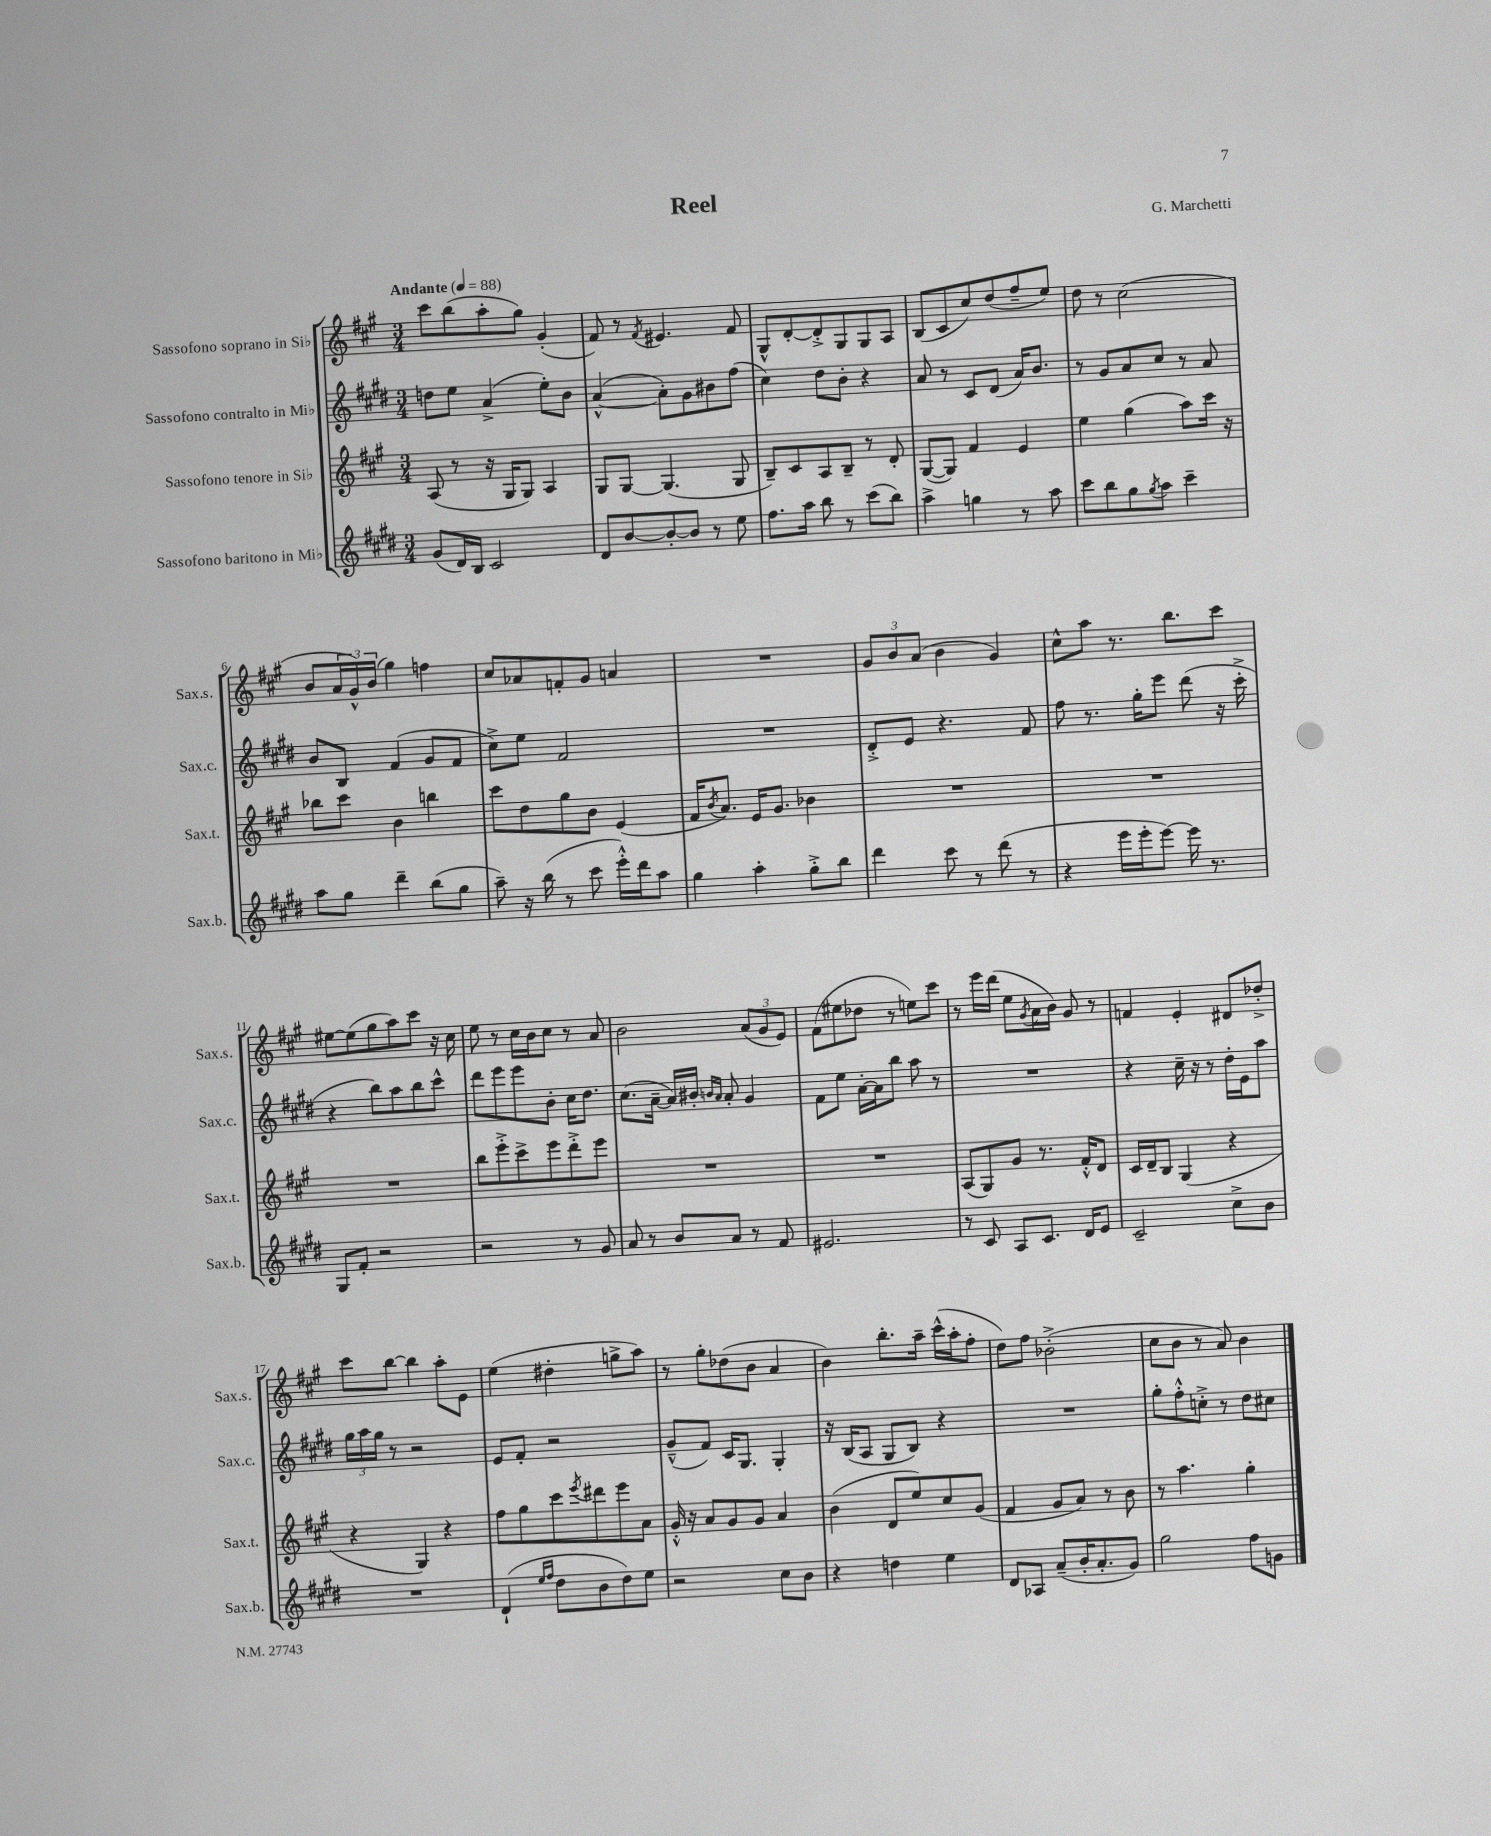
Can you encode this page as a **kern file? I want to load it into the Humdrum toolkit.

**kern	**kern	**kern	**kern
*part4	*part3	*part2	*part1
*staff4	*staff3	*staff2	*staff1
*I"Sassofono baritono in Mi♭	*I"Sassofono tenore in Si♭	*I"Sassofono contralto in Mi♭	*I"Sassofono soprano in Si♭
*I'Sax.b.	*I'Sax.t.	*I'Sax.c.	*I'Sax.s.
*clefG2	*clefG2	*clefG2	*clefG2
*k[f#c#g#d#]	*k[f#c#g#]	*k[f#c#g#d#]	*k[f#c#g#]
*M3/4	*M3/4	*M3/4	*M3/4
*MM88	*MM88	*MM88	*MM88
=1	=1	=1	=1
!	!	!	!LO:TX:a:B:t=Andante
(8g#/L	(8A/	8ddn\L	8ccc#\L
16d#/L)	8r	8ee\J	(8bb\
16B/JJ	.	.	.
2c#/	16r	(4a^/	8aa'\
.	16G#/KL	.	.
.	8G#/J)	.	8gg#\J)
.	4A/	8ee'\L)	(4g#'/
.	.	8b\J	.
=2	=2	=2	=2
8d#/L	8G#/L	([4a^^/	8f#/)
[8b/	[8G#/J	.	8r
.	.	.	8qf#/
8b'/_	(4.G#/]	8a'\L])	4.e#X/
8b/J]	.	8g#\	.
8r	.	8b#X\	.
8ee\	8G#/	(8ff#\J	8f#/
=3	=3	=3	=3
8.ff#\L	8B~/L)	4cc#\)	8G#^^/L
.	8c#/	.	[8d'/
16aa\Jk	.	.	.
8bb\	8A/	8dd#\L	8d'^/]
8r	8B~/J	8b'\J	8G#/
(8ccc#\L	8r	4r	8G#/
8bb\J)	8d'/	.	8A/J
=4	=4	=4	=4
4aa^\	([8G#/L	8a/	(8B/L
.	8G#/J])	8r	8c#/
4ggn\	4f#/	8c#/L	8cc#/)
.	.	(8d#/J	(8dd/
8r	4e/	16a/KL)	8ff#~/
.	.	8.b/J	.
8aa\	.	.	8ee/J)
=5	=5	=5	=5
8ccc#\L	4ee\	8r	8dd\
8bb\	.	8g#/L	8r
8gg#\	(4gg#\	8a/	(2cc#\
8qgg#/	.	.	.
8aa\J	.	8cc#/J	.
4ccc#~\	8aa\L)	8r	.
.	16ccc#\Jk	8a/	.
.	16r	.	.
!!LO:LB:g=z
=6	=6	=6	=6
8aa\L	8bb-X\L	8b/L	8b/L
8gg#\J	8ccc#\J	8B/J	24a/L
.	.	.	24g#^^/)
.	.	.	(24b/JJ
4ddd#~\	4b\	(4f#/	4gg#\)
(8bb\L	4bbn\	8g#/L	4ffn\
8gg#\J	.	8f#/J	.
=7	=7	=7	=7
8aa~\)	8ccc#\L	8cc#^\L)	8cc#/L
16r	8dd\	8ee\J	8a-X/
(16bb\	.	.	.
8r	8gg#\	2f#/	8fn'/
8ccc#\	8b\J	.	8g#/J
16eee'^^\LL)	(4e/	.	4an/
16ddd#\J	.	.	.
8aa\J	.	.	.
=8	=8	=8	=8
4gg#\	16f#/KL	2.r	2.r
.	8qb/	.	.
.	8.a/J)	.	.
4aa'\	16e/KL	.	.
.	8.g#/J	.	.
8gg#'^\L	4b-X\	.	.
8bb\J	.	.	.
=9	=9	=9	=9
4ddd#\	2.r	8d#'^/L	12g#/L
.	.	.	12b/
.	.	8e/J	.
.	.	.	(12a/J
8ccc#\	.	4.r	4b\
8r	.	.	.
(8ddd#\	.	.	4g#/)
8r	.	8f#/	.
=10	=10	=10	=10
4r	2.r	8ff#\	8cc#^^\L
.	.	8.r	8aa\J
16eee\LL	.	.	8.r
16eee'\J	.	16gg#'\KL	.
[8eee\J)	.	8eee\J	.
.	.	.	8.bb\L
16eee\]	.	(8ddd#\	.
8.r	.	.	.
.	.	16r	8ccc#\J
.	.	16ccc#'^\	.
!!LO:LB:g=z
=11	=11	=11	=11
8G#/L	2.r	4r	[8ee#X\L
8f#'/J	.	.	(8ee#\]
2r	.	8bb\L)	8gg#\
.	.	8aa\	8aa\)
.	.	8bb\	8ccc#\J
.	.	8ccc#^^\J	16r
.	.	.	16cc#\
=12	=12	=12	=12
2r	8bb\L	8ddd#\L	8ee\
.	8eee'^\	8eee\	8r
.	8ccc#^\	8eee\	16cc#\LL
.	.	.	16b\J
.	8eee\	8b'\J	8cc#\J
8r	8ddd'^\	16cc#\KL	8r
.	.	8.dd#\J	.
8g#/	8eee\J	.	8a/
=13	=13	=13	=13
8a/	2.r	(8.cc#\L	2b\
8r	.	.	.
.	.	[16a~\Jk	.
8b/L	.	16a/LL])	.
.	.	16b#X'/JJ	.
.	.	16qqbn/LL	.
.	.	16qqa/JJ	.
8a/J	.	8a'/	.
8r	.	4g#/	(12a/L
.	.	.	12g#/
8f#/	.	.	.
.	.	.	12e/J)
=14	=14	=14	=14
2.e#X/	2.r	8f#\L	(8f#\L
.	.	8ee\J	8ee#X\
.	.	[16a'\LL	8dd-X\J
.	.	16a\J]	.
.	.	8bb\J	8r
.	.	8aa\	8een\L)
.	.	8r	8ccc#\J
=15	=15	=15	=15
8r	(8A/L	2.r	8r
8c#/	8G#/)	.	16eee\LL
.	.	.	(16ddd\JJ
8A/L	8g#/J	.	8ee\L
.	.	.	8qg#/
8.c#/J	8.r	.	16a\L
.	.	.	16b\JJ)
.	.	.	8g#/
16d#/KL	16f#'^^/KL	.	.
8e/J	8d/J	.	8r
=16	=16	=16	=16
2c#~/	16c#/LL	4r	4fn/
.	16d~/J	.	.
.	8B/J	.	.
.	(4G#/	16cc#~\	4e'/
.	.	16r	.
.	.	8r	.
8cc#^\L	4r	16dd#'\LL	8d#X/L
.	.	16e\J	.
8b\J	.	8aa\J	8dd-X'^/J
!!LO:LB:g=z
=17	=17	=17	=17
2.r	4r	24gg#\LL	8ccc#\L
.	.	24aa\	.
.	.	24gg#\JJ	.
.	.	8r	[8bb\J
.	4G#/)	2r	4bb\]
.	4r	.	8aa'\L
.	.	.	8e\J
=18	=18	=18	=18
(4d#`/	8ff#\L	8e/L	(4ee\
.	8gg#\	8f#'/J	.
16qqee/LL	.	.	.
16qqff#/JJ	.	.	.
8dd#\L	8ccc#\	2r	4dd#X'\
.	8qeee/	.	.
8b\	8ddd#X\	.	.
8dd#\)	8eee\	.	8ggn^\L
8ee\J	8a\J	.	8aa\J)
=19	=19	=19	=19
2r	16g#'^^/	(8g#~^^/L	8r
.	16r	.	.
.	8a/L	8f#/J)	8gg#'\L
.	8g#/	16c#/KL	(8dd-X\
.	.	8.G#/J	.
.	8g#/J	.	8b\J
8cc#\L	4a/	4G#'/	4a/
8b\J	.	.	.
=20	=20	=20	=20
4r	(4b\	16r	4b\)
.	.	(16B/KL	.
.	.	8A/J	.
4ddn\	8d/L	8G#/L	8.bb'\L
.	8ee/)	8B/J)	.
.	.	.	16aa~\Jk
4ee\	8cc#/	4r	(16ccc#^^\LL
.	.	.	16aa'\J
.	(8g#/J	.	8ff#'\J
=21	=21	=21	=21
8d#/L	4f#/	2.r	8dd\L)
8A-X/J	.	.	8ff#\J
(8a~/L	8g#/L	.	(2b-X'^\
16b'/K	8a/J)	.	.
8.a'/	.	.	.
.	8r	.	.
8g#/J)	8b\	.	.
=22	=22	=22	=22
2gg#\	8r	8gg#'\L	8cc#\L
.	4.aa\	8ff#'^^\	8b\J
.	.	8ccn'^\J	8r
.	.	8r	8a/)
8ff#\L	4gg#'\	8dd#\L	4b\
8gn\J	.	8cc#X\J	.
==	==	==	==
*-	*-	*-	*-
